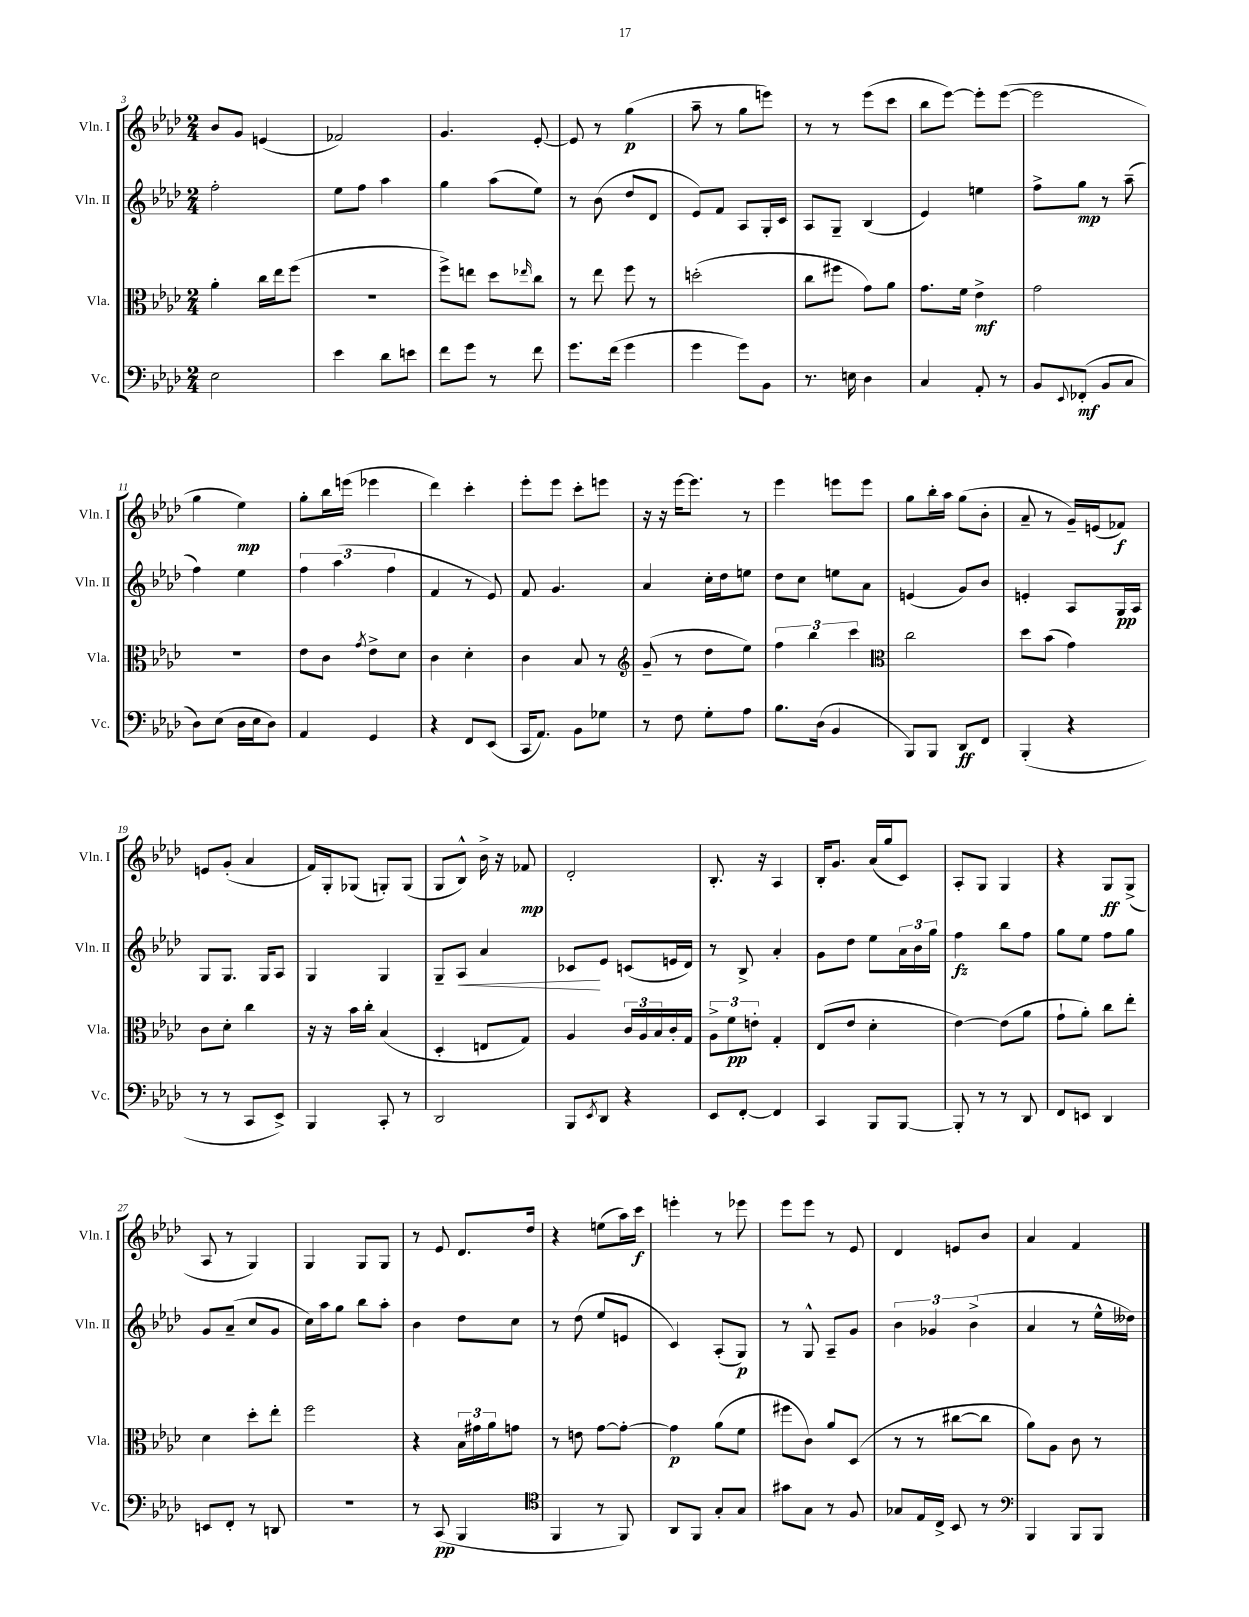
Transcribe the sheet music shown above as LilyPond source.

<<
\new StaffGroup <<
\new Staff = "s0" \with { instrumentName = "Vln. I" shortInstrumentName = "Vln. I" } {
    \clef treble \key aes \major \numericTimeSignature \time 2/4
    bes'8 g'8 e'4( |
    fes'2) |
    g'4. ees'8~-. |
    ees'8 r8 g''4\p( |
    aes''8-- r8 g''8 e'''8) |
    r8 r8 ees'''8( c'''8 |
    bes''8 ees'''8~) ees'''8-. ees'''8~( |
    ees'''2 |
    g''4 ees''4\mp) |
    g''8-. bes''16 e'''16( ees'''4 |
    des'''4) c'''4-. |
    ees'''8-. ees'''8 c'''8-. e'''8 |
    r16 r16 ees'''16~ ees'''8. r8 |
    ees'''4 e'''8 e'''8 |
    g''8 bes''16-. aes''16 g''8( bes'8-. |
    aes'8-- r8 g'16--) e'16( fes'8\f) |
    e'8 g'8-.( aes'4 |
    f'16) g16-. ges8( g8-.) g8( |
    g8 bes8-^) bes'16-> r16 fes'8\mp |
    des'2-. |
    bes8.-. r16 aes4 |
    bes16-. g'8. aes'16( g''16 c'8) |
    aes8-. g8 g4 |
    r4 g8\ff g8->( |
    aes8 r8 g4) |
    g4 g8 g8 |
    r8 ees'8 des'8. des''16 |
    r4 e''8( aes''16) c'''16\f |
    e'''4-. r8 ees'''8 |
    ees'''8 ees'''8 r8 ees'8 |
    des'4 e'8 bes'8 |
    aes'4 f'4 \bar "|." |
}
\new Staff = "s1" \with { instrumentName = "Vln. II" shortInstrumentName = "Vln. II" } {
    \clef treble \key aes \major \numericTimeSignature \time 2/4
    f''2-. |
    ees''8 f''8 aes''4 |
    g''4 aes''8( ees''8) |
    r8 bes'8( des''8 des'8 |
    ees'8) f'8 aes8 g16-. c'16 |
    aes8 g8-- bes4( |
    ees'4) e''4 |
    f''8-> g''8\mp r8 aes''8--( |
    f''4) ees''4 |
    \tuplet 3/2 { f''4 aes''4( f''4 } |
    f'4 r8 ees'8) |
    f'8 g'4. |
    aes'4 c''16-. des''16 e''8 |
    des''8 c''8 e''8 aes'8 |
    e'4( g'8) bes'8 |
    e'4-. aes8 g16\pp aes16 |
    g8 g8. g16 aes8 |
    g4 g4 |
    g8-- aes8\< aes'4 |
    ces'8\! ees'8 c'8( e'16 des'16) |
    r8 bes8-> aes'4-. |
    g'8 des''8 ees''8 \tuplet 3/2 { aes'16 bes'16 g''16 } |
    f''4\fz bes''8 f''8 |
    g''8 ees''8 f''8 g''8 |
    g'8 aes'8--( c''8 g'8 |
    c''16) aes''16 g''8 bes''8 aes''8-. |
    bes'4 des''8 c''8 |
    r8 des''8( ees''8 e'8 |
    c'4) aes8-.( g8\p) |
    r8 g8-^ aes8-- g'8 |
    \tuplet 3/2 { bes'4 ges'4 bes'4->( } |
    aes'4 r8 ees''16-^ deses''16) \bar "|." |
}
\new Staff = "s2" \with { instrumentName = "Vla." shortInstrumentName = "Vla." } {
    \clef alto \key aes \major \numericTimeSignature \time 2/4
    aes'4-. c''16 ees''16 f''8( |
    r2 |
    f''8->) e''8 des''8 \grace { ees''16 } c''8 |
    r8 ees''8 f''8 r8 |
    d''2-.( |
    c''8 fis''8 g'8) aes'8 |
    g'8. f'16 ees'4->\mf |
    g'2 |
    R2 |
    ees'8 c'8 \acciaccatura { g'8 } ees'8-> des'8 |
    c'4 des'4-. |
    c'4 bes8 r8 |
    \clef treble g'8--( r8 des''8 ees''8) |
    \tuplet 3/2 { f''4 bes''4 c'''4 } |
    \clef alto c''2 |
    des''8 bes'8( g'4) |
    c'8 des'8-. c''4 |
    r16 r16 bes'16 c''16-. bes4( |
    des4-. e8 g8) |
    aes4 \tuplet 3/2 { c'16 aes16 bes16 } c'16-. g16 |
    \tuplet 3/2 { aes8-> f'8\pp e'8-. } g4-. |
    ees8( ees'8 des'4-. |
    ees'4~) ees'8( aes'8 |
    g'8-! aes'8-.) c''8 ees''8-. |
    des'4 des''8-. ees''8-. |
    f''2 |
    r4 \tuplet 3/2 { bes16 gis'16 aes'16 } g'8 |
    r8 e'8 g'8~ g'8~-. |
    g'4\p aes'8( f'8 |
    fis''8 c'8) aes'8 des8( |
    r8 r8 cis''8~ cis''8 |
    aes'8) aes8 c'8 r8 \bar "|." |
}
\new Staff = "s3" \with { instrumentName = "Vc." shortInstrumentName = "Vc." } {
    \clef bass \key aes \major \numericTimeSignature \time 2/4
    ees2 |
    ees'4 des'8 e'8 |
    f'8 g'8 r8 f'8 |
    g'8. f'16( g'4 |
    g'4 g'8) bes,8 |
    r8. e16 des4 |
    c4 aes,8-. r8 |
    bes,8 \appoggiatura { ees,8 } fes,8-.\mf( bes,8 c8 |
    des8) ees8( des16 ees16 des8) |
    aes,4 g,4 |
    r4 f,8 ees,8( |
    c,16 aes,8.) bes,8 ges8 |
    r8 f8 g8-. aes8 |
    bes8. des16( bes,4 |
    bes,,8) bes,,8 des,8\ff f,8 |
    bes,,4-.( r4 |
    r8 r8 c,8 ees,8->) |
    bes,,4 c,8-. r8 |
    des,2 |
    bes,,8 \acciaccatura { ees,8 } des,8 r4 |
    ees,8 f,8~-. f,4 |
    c,4 bes,,8 bes,,8~ |
    bes,,8-. r8 r8 des,8 |
    f,8 e,8 des,4 |
    e,8 f,8-. r8 d,8 |
    r2 |
    r8 c,8\pp( bes,,4 |
    \clef tenor f,4 r8 f,8) |
    aes,8 f,8 g8-. g8 |
    gis'8 g8 r8 f8 |
    ges8 ees16 c16-> bes,8 r8 |
    \clef bass bes,,4 bes,,8 bes,,8 \bar "|." |
}
>>
>>
\layout { \context { \Score currentBarNumber = #3 } }
